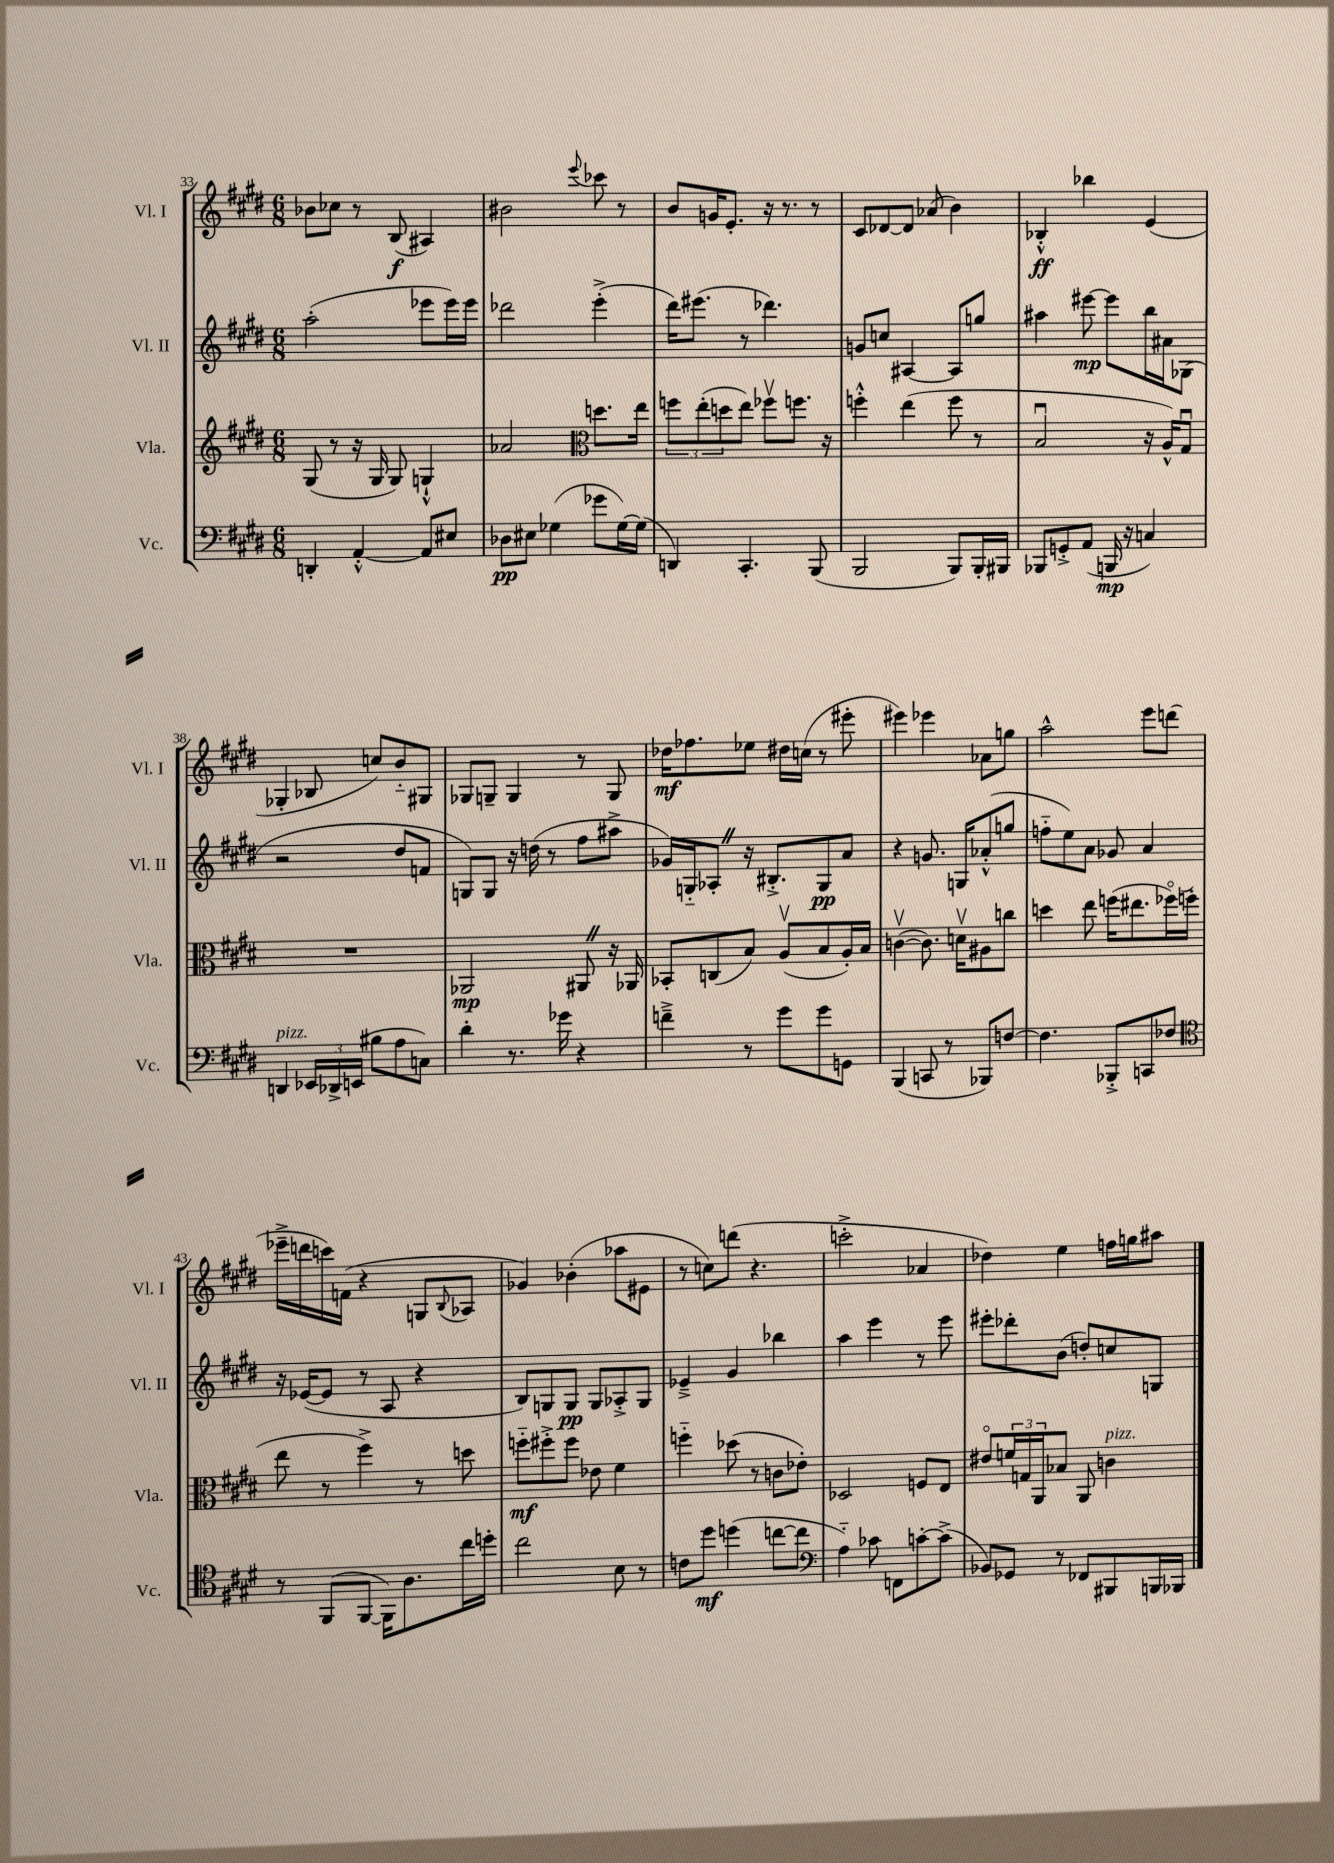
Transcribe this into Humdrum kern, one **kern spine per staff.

**kern	**dynam	**kern	**dynam	**kern	**dynam	**kern	**dynam
*part4	*part4	*part3	*part3	*part2	*part2	*part1	*part1
*staff4	*staff4	*staff3	*staff3	*staff2	*staff2	*staff1	*staff1
*I"Vc.	*	*I"Vla.	*	*I"Vl. II	*	*I"Vl. I	*
*I'Vc.	*	*I'Vla.	*	*I'Vl. II	*	*I'Vl. I	*
*clefF4	*	*clefG2	*	*clefG2	*	*clefG2	*
*k[f#c#g#d#]	*	*k[f#c#g#d#]	*	*k[f#c#g#d#]	*	*k[f#c#g#d#]	*
*M6/8	*	*M6/8	*	*M6/8	*	*M6/8	*
=33	=33	=33	=33	=33	=33	=33	=33
4DDn'/	.	(8G#/	.	(2aa'\	.	8b-X\L	.
.	.	8r	.	.	.	8cc-X\J	.
[4AA'^^/	.	16r	.	.	.	8r	.
.	.	16G#/	.	.	.	.	.
.	.	8G#/)	.	.	.	(8B/	f
8AA/L]	.	4Gn`^^/	.	8eee-X\L	.	4A#X/)	.
8E#X/J	.	.	.	16eee-\L)	.	.	.
.	.	.	.	16eee-\JJ	.	.	.
=34	=34	=34	=34	=34	=34	=34	=34
8D-X\L	pp	2a-X/	.	2ddd-X\	.	2b#X\	.
8E#X\J	.	.	.	.	.	.	.
(4G-X\	.	.	.	.	.	.	.
*	*	*clefC3	*	*	*	*	*
.	.	.	.	.	.	8qqeee/	.
8g-X\L	.	8.ddn\L	.	(4eee'^\	.	8ccc-X\	.
[16G-\L)	.	.	.	.	.	8r	.
(16G-\JJ]	.	16ee\Jk	.	.	.	.	.
=35	=35	=35	=35	=35	=35	=35	=35
4DDn/)	.	12ffn\L	.	16ddd#\KL)	.	8b/L	.
.	.	.	.	(8.eee#X\J	.	.	.
.	.	(12ee'\	.	.	.	.	.
.	.	.	.	.	.	16gn/K	.
.	.	12ddn\	.	.	.	.	.
.	.	.	.	.	.	8.e'/J	.
4.CC#'/	.	8ee\J)	.	8r	.	.	.
.	.	8ff-Xv\L	.	4.ddd-X\)	.	16r	.
.	.	.	.	.	.	8.r	.
.	.	8.ffn\J	.	.	.	.	.
(8BBB/	.	.	.	.	.	8r	.
.	.	16r	.	.	.	.	.
=36	=36	=36	=36	=36	=36	=36	=36
2BBB/	.	4ffn'^^\	.	8gn/L	.	8c#/L	.
.	.	.	.	8ccn/J	.	[8d-X/	.
.	.	(4ee\	.	[4A#X/	.	8d-/J]	.
.	.	.	.	.	.	(8a-X/	.
8BBB/L)	.	8ff\	.	8A#/L]	.	4b\)	.
16BBB'/L	.	8r	.	8ggn/J	.	.	.
16BBB#X/JJ	.	.	.	.	.	.	.
=37	=37	=37	=37	=37	=37	=37	=37
8BBB-X/L	.	2Bu/	.	4aa#X\	.	4B-X'^^/	ff
8GGn'^/	.	.	.	.	.	.	.
(8AA/J	.	.	.	[8eee#X\	mp	4bb-X\	.
16BBBn/	mp	.	.	8eee#\L]	.	.	.
16r	.	.	.	.	.	.	.
4Cn/)	.	16r	.	16bb\L	.	(4e/	.
.	.	16A^^/KL)	.	16a#X\J	.	.	.
.	.	8G#u/J	.	(8G-X\J	.	.	.
!!LO:LB:g=z
=38	=38	=38	=38	=38	=38	=38	=38
!LO:TX:a:i:t=pizz.	!	!	!	!	!	!	!
4DDn/	.	2.r	.	2r	.	4G-X'/	.
24EE-X/LL	.	.	.	.	.	8B-X/	.
24DD-X^/	.	.	.	.	.	.	.
(24EEn/JJ	.	.	.	.	.	.	.
8B#X\L	.	.	.	.	.	8ccn/L)	.
8A\	.	.	.	8dd#/L	.	8b/	.
8Cn\J)	.	.	.	8fn/J	.	8G#X/J	.
=39	=39	=39	=39	=39	=39	=39	=39
4d#'\	.	2AA-X/	mp	8Gn/L)	.	8G-X/L	.
.	.	.	.	8G/J	.	8Gn~/J	.
8.r	.	.	.	16r	.	4G/	.
.	.	.	.	(16ddn\	.	.	.
.	.	.	.	8r	.	.	.
16g-X\	.	.	.	.	.	.	.
4r	.	8AA#XZ/	.	8ff#\L	.	8r	.
.	.	16r	.	8aa#X^\J	.	8G/	.
.	.	16AA-X/	.	.	.	.	.
=40	=40	=40	=40	=40	=40	=40	=40
4fn~^\	.	8BB-X'/L	.	16g-X/LL)	.	16dd-X\KL	mf
.	.	.	.	16Gn/J	.	8.ff-X\	.
.	.	(8Cn/	.	8A-X'Z/J	.	.	.
8r	.	8B/J)	.	16r	.	8ee-X\J	.
.	.	.	.	8.B#X'^/L	.	.	.
8g#\L	.	(8Av/L	.	.	.	16dd#X\LL	.
.	.	.	.	.	.	(16ccn\JJ	.
8g#\	.	8B/	.	8G/	pp	8r	.
8GGn\J	.	16A'/L)	.	8a/J	.	8eee#X'\	.
.	.	16B/JJ	.	.	.	.	.
=41	=41	=41	=41	=41	=41	=41	=41
(4BBB/	.	([4cnv\	.	4r	.	4eee#X\)	.
8CCn/	.	8.c\])	.	8.gn/	.	4eee-X\	.
8r	.	.	.	.	.	.	.
.	.	16dnv\KL	.	16Gn/KL	.	.	.
8BBB-X/L)	.	8A#X\	.	(8a-X'^^/	.	8a-X\L	.
[8Fn/J	.	8ccn\J	.	8ggn/J	.	8ggn\J	.
=42	=42	=42	=42	=42	=42	=42	=42
4.F\]	.	4ddn\	.	8ffn\L	.	2aa^^\	.
.	.	.	.	8ee\)	.	.	.
.	.	8ee\	.	8a\J	.	.	.
8BBB-X'^/L	.	(16ffn\KL	.	8g-X/	.	.	.
.	.	8.ee#X\	.	.	.	.	.
8CCn/	.	.	.	4a/	.	8eee\L	.
8F-X/J	.	16ff-X\L)	.	.	.	(8dddn\J	.
.	.	(16ffn'\JJ	.	.	.	.	.
!!LO:LB:g=z
=43	=43	=43	=43	=43	=43	=43	=43
*clefC4	*	*	*	*	*	*	*
8r	.	8ee\	.	16r	.	16eee-X~^\LL	.
.	.	.	.	([16e-X/KL	.	16dddn\	.
(8FF#/L	.	8r	.	8e-/J]	.	16cccn\)	.
.	.	.	.	.	.	(16fn\JJ	.
[8FF#/J	.	4ff#^\)	.	8r	.	4r	.
16FF#\KL])	.	.	.	8A/	.	.	.
8.A\	.	.	.	.	.	.	.
.	.	8r	.	4r	.	8Gn/L	.
.	.	.	.	.	.	8qqB/	.
16cc#\L	.	8ddn\	.	.	.	8A-X/J	.
16ddn'\JJ	.	.	.	.	.	.	.
=44	=44	=44	=44	=44	=44	=44	=44
2cc#\	.	8ffn\L	mf	8B/L)	.	4g-X/)	.
.	.	8ff#X'^\	.	8Gn/	.	.	.
.	.	8ff#\J	.	8G/J	pp	(4b-X'\	.
.	.	8e-X\	.	8G/L	.	.	.
8B\	.	4f#\	.	8A-X'^/	.	8aa-X\L	.
8r	.	.	.	8G/J	.	8e#X\J	.
=45	=45	=45	=45	=45	=45	=45	=45
8cn\L	.	4ffn\	.	4e-X~^/	.	8r	.
8dd#\J	mf	.	.	.	.	8ccn\L)	.
(4ddn\	.	(8dd-X\	.	4g#/	.	(8dddn\J	.
.	.	8r	.	.	.	4.r	.
[8ccn\L	.	8cn\L	.	4bb-X\	.	.	.
8cc\J]	.	8e-X'\J)	.	.	.	.	.
=46	=46	=46	=46	=46	=46	=46	=46
*clefF4	*	*	*	*	*	*	*
4A\)	.	2D-X/	.	4aa\	.	2cccn'^\	.
8c-X\	.	.	.	4eee\	.	.	.
8FFn\L	.	.	.	.	.	.	.
[8cn'\	.	8Fn/L	.	8r	.	4a-X/	.
(8c^\J]	.	8E/J	.	8eee\	.	.	.
=47	=47	=47	=47	=47	=47	=47	=47
8BB-X/L)	.	8e#X/L	.	8eee#X'\L	.	4dd-X\)	.
8GG-X/J	.	24fn/L	.	8ddd-X'\	.	.	.
.	.	24Gn/	.	.	.	.	.
.	.	24AA/J	.	.	.	.	.
8r	.	8B-X/J	.	(8b\J	.	4ee\	.
8FF-X/L	.	8AA/	.	8ddn'/L)	.	.	.
!	!	!LO:TX:a:i:t=pizz.	!	!	!	!	!
8BBB#X/	.	4cn\	.	8ccn/	.	16ffn\LL	.
.	.	.	.	.	.	16ggn\J	.
16BBBn/L	.	.	.	8Gn/J	.	8aa#X\J	.
16BBB-X/JJ	.	.	.	.	.	.	.
==	==	==	==	==	==	==	==
*-	*-	*-	*-	*-	*-	*-	*-
